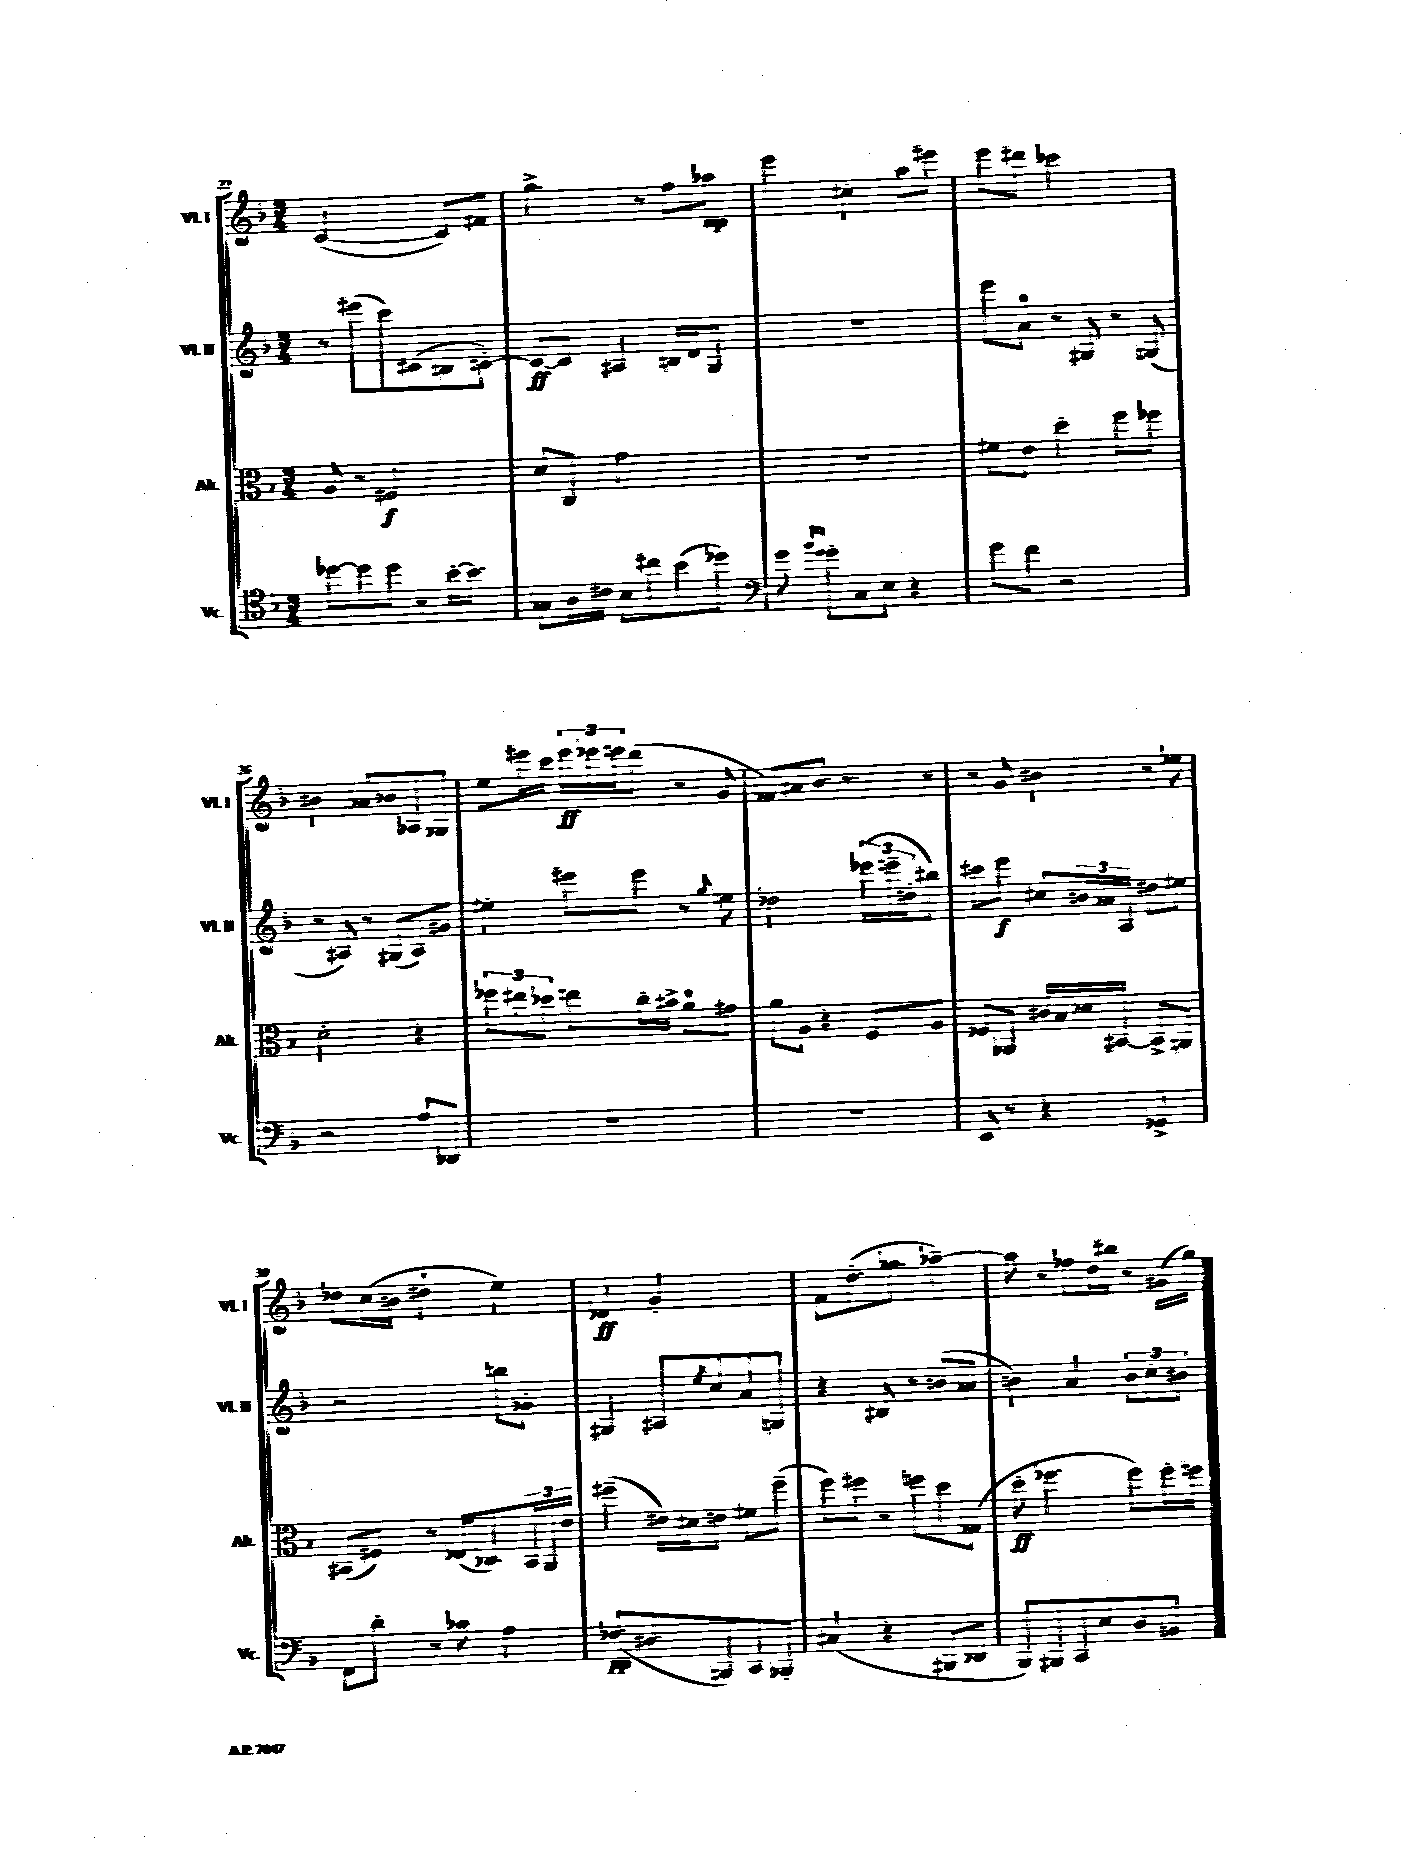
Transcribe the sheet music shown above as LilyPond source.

<<
\new StaffGroup <<
\new Staff = "s0" \with { instrumentName = "Vl. I" shortInstrumentName = "Vl. I" } {
    \clef treble \key f \major \numericTimeSignature \time 3/4
    c'2~( c'8) fis'8 |
    g''4.-> r8 f''8 aes''8\mp |
    e'''4 cis''4-. a''8 eis'''8 |
    e'''8 dis'''8 ces'''2 |
    bis'4 aes'8 bes'8 aes8 ges8 |
    e''8 eis'''16 c'''16 \tuplet 3/2 { eis'''16\ff ees'''16 e'''16 } d'''8( r8 g'8 |
    fes'8) ais'8 bes'8. r8. r8 |
    r8 g'8 bis'4 r8 ees''8 |
    des''8 c''16( b'16 dis''4-! e''4) |
    des'4\ff g'2-. |
    f'8 d''8.-.( ges''8. aes''4~--) |
    aes''8 r8 fes''8 d''16 bis''16 r8 gis'16( g''16) \bar "|." |
}
\new Staff = "s1" \with { instrumentName = "Vl. II" shortInstrumentName = "Vl. II" } {
    \clef treble \key f \major \numericTimeSignature \time 3/4
    r8 eis'''8( c'''8) cis'8( b8 c'8~-.) |
    c'8~\ff c'8 ais4 b16 d'16 g8 |
    R2. |
    e'''8 a'8-0 r8 gis8 r8 g8( |
    r8 ais8) r8 gis8( ais8) gis'8 |
    eis''4-. eis'''8 eis'''8 r8 \appoggiatura { g''8 } e''8 |
    des''2 \tuplet 3/2 { ees'''16( e'''16-- d''16-. } bis''8) |
    cis'''8 e'''8\f cis''8 \tuplet 3/2 { b'16 aes'16 a16 } dis''8 eis''8 |
    r2 b''8 ges'8-. |
    gis4 ais8 \acciaccatura { e''8 } c''8 a'8 g8 |
    r4 bis8 r8 b'8( aes'8 |
    b'4) a'4 \tuplet 3/2 { b'8 c''8-. bis'8 } \bar "|." |
}
\new Staff = "s2" \with { instrumentName = "Alt." shortInstrumentName = "Alt." } {
    \clef alto \key f \major \numericTimeSignature \time 3/4
    a8 r8 fis2\f |
    d'8 c8 g'2 |
    R2. |
    fis'8 e'8 d''4-. f''8 fes''8 |
    d'2-. r4 |
    \tuplet 3/2 { fes''8 eis''8 des''8 } e''8 c''16-. bis'16-> a'8-0 gis'8 |
    a'8 a8 r4 f8 a8 |
    fes8 aes,8 cis'16 bes16 des'16 bis,16~ bis,8-> a,8 |
    bis,8( fis8) r8 ees16( ces8.) \tuplet 3/2 { bis,16 a,16 e'16 } |
    fis''4--( eis'16) dis'16 e'8 fis'8 fis''8--( |
    f''8) fis''8 r8 f''8 d''8 ges8( |
    d''8-.\ff fes''4. fes''8) fes''16-. f''16 \bar "|." |
}
\new Staff = "s3" \with { instrumentName = "Vc." shortInstrumentName = "Vc." } {
    \clef tenor \key f \major \numericTimeSignature \time 3/4
    des''8~ des''8 des''8 r8 bes'16~-. bes'8. |
    ges8 a16 cis'16 bes8 cis''8 bes'8( des''8) |
    \clef bass g'8 \grace { bes'16 g'16 } g'8-. c8 e8 r4 |
    g'8 f'8 r2 |
    r2 a8 des,8 |
    R2. |
    R2. |
    e,8 r8 r4 ges,4-> |
    f,8 d'8-. r8 ces'8 a4 |
    fes8.\pp( dis8. b,,8) c,8 bes,,8-. |
    cis4( r4 bis,,8 des,8 |
    bes,,8) bis,,8 c,8 e8 d8 b,8 \bar "|." |
}
>>
>>
\layout { \context { \Score currentBarNumber = #22 } }
